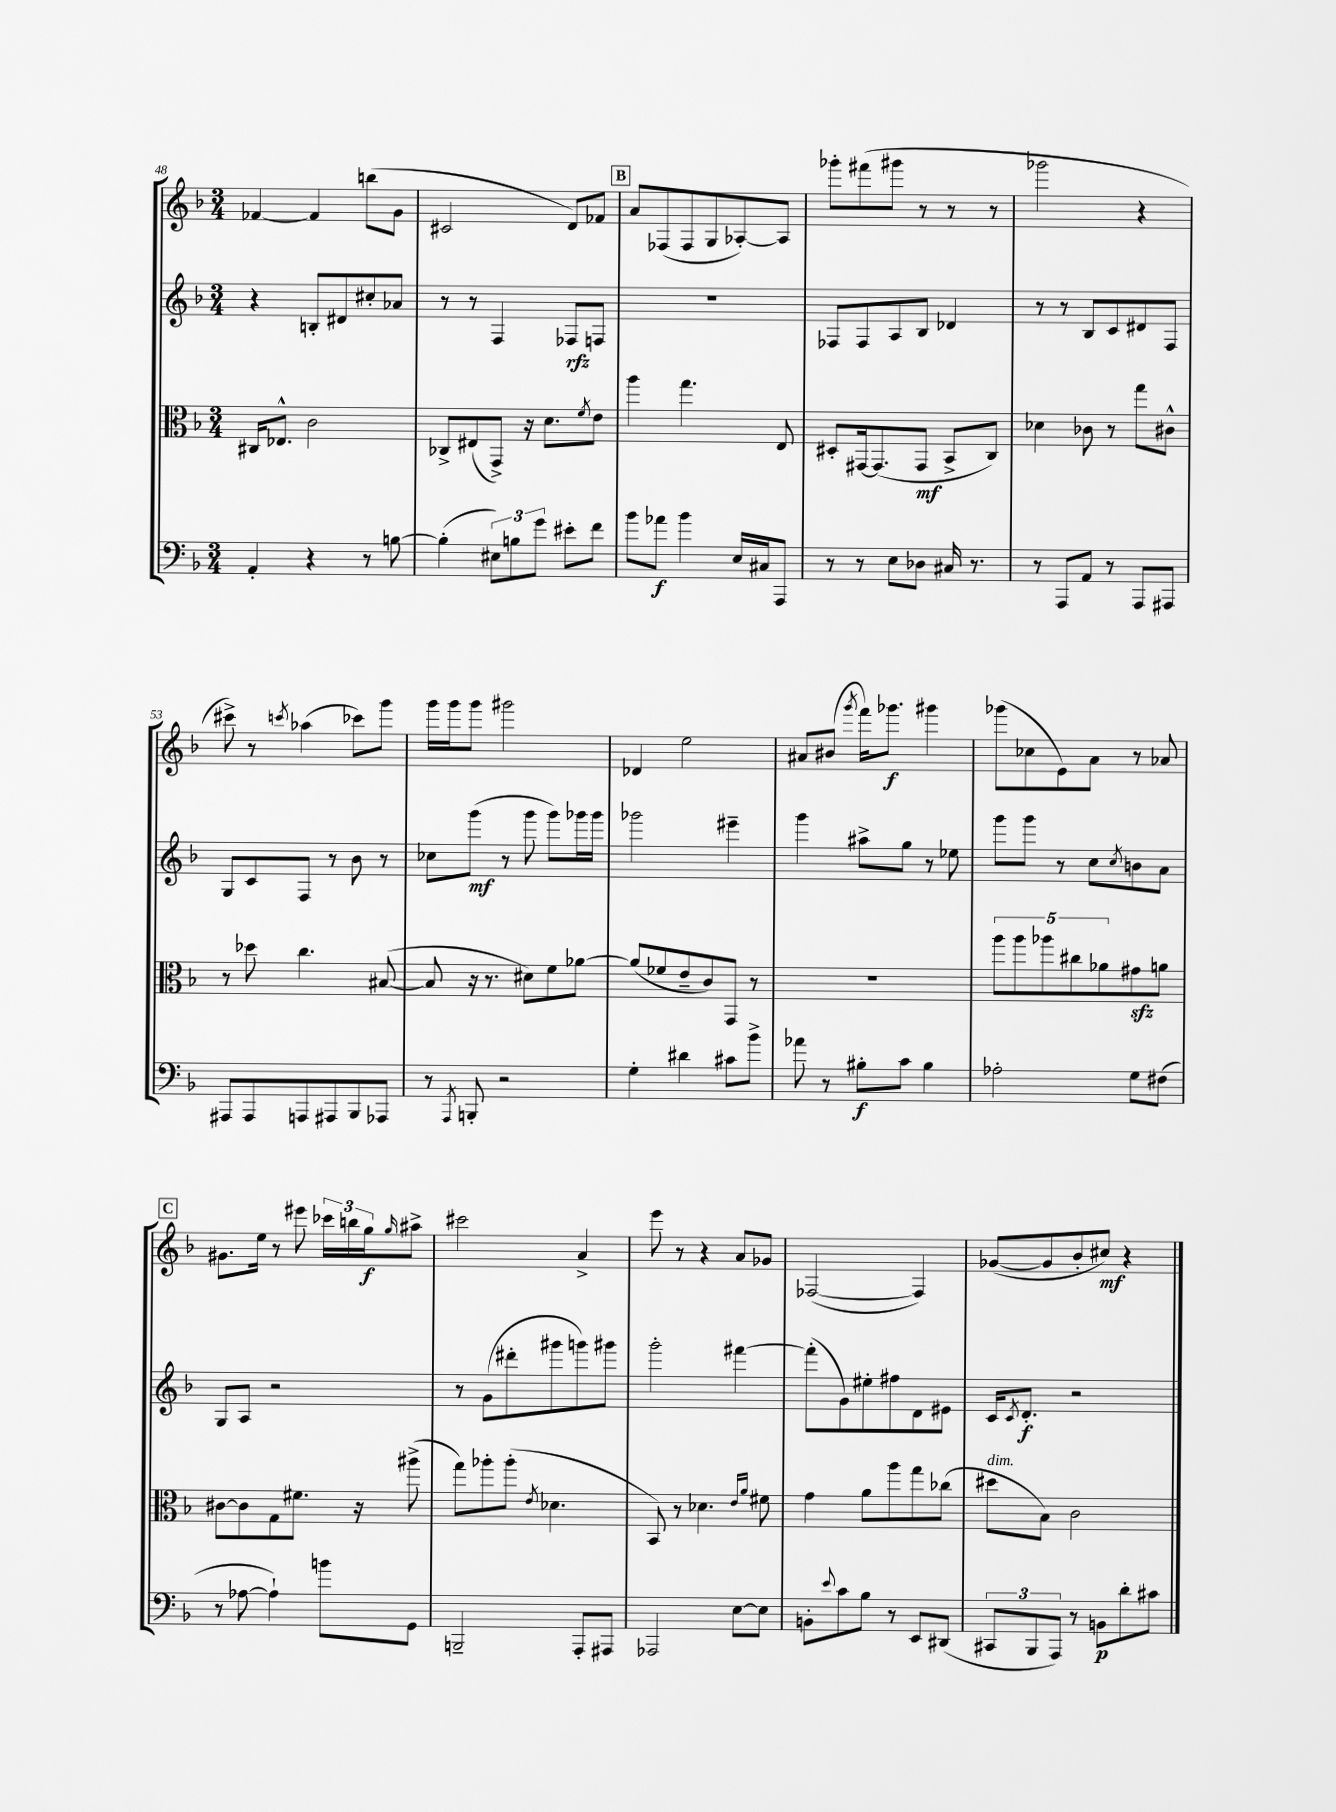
<<
\new StaffGroup <<
\new Staff = "s0" {
    \clef treble \key f \major \numericTimeSignature \time 3/4
    fes'4~ fes'4 b''8( g'8 |
    cis'2 d'8) fes'8 |
    \mark \markup { \box "B" } a'8 fes8( fes8 g8 aes8~-.) aes8 |
    ges'''8-. fis'''8( gis'''8 r8 r8 r8 |
    ges'''2 r4 |
    cis'''8->) r8 \acciaccatura { c'''8 } aes''4( ces'''8) g'''8 |
    g'''16 g'''16 g'''8 gis'''2 |
    des'4 e''2 |
    ais'8 bis'8( \acciaccatura { g'''8 } f'''16) ges'''8.\f gis'''4 |
    ges'''8( ces''8 e'8) a'8 r8 aes'8 |
    \mark \markup { \box "C" } gis'8. e''16 r8 eis'''8 \tuplet 3/2 { ces'''16 b''16 g''16\f } \grace { g''16 } ais''8-> |
    cis'''2 a'4-> |
    e'''8 r8 r4 a'8 ges'8 |
    fes2~( fes4) |
    ges'8~( ges'8 bes'8-. cis''8\mf) r4 \bar "|." |
}
\new Staff = "s1" {
    \clef treble \key f \major \numericTimeSignature \time 3/4
    r4 b8-. dis'8 cis''8-. aes'8 |
    r8 r8 f4 fes8\rfz f8 |
    \mark \markup { \box "B" } R2. |
    fes8 fes8 a8 bes8 des'4 |
    r8 r8 bes8 c'8 dis'8 f8 |
    g8 c'8 f8 r8 bes'8 r8 |
    ces''8 g'''8\mf( r8 g'''8 g'''8) ges'''16 ges'''16 |
    ges'''2 eis'''4-- |
    g'''4 ais''8-> g''8 r8 ees''8 |
    g'''8 g'''8 r8 c''8 \acciaccatura { c''8 } b'8 a'8 |
    \mark \markup { \box "C" } g8 a8 r2 |
    r8 g'8( dis'''8-. gis'''8 g'''8) gis'''8 |
    g'''2-. fis'''4~ |
    fis'''8-.( g'8) eis''8-. fis''8 d'8 eis'8 |
    c'16 \acciaccatura { c'8 } d'8.-.\f r2 \bar "|." |
}
\new Staff = "s2" {
    \clef alto \key f \major \numericTimeSignature \time 3/4
    cis16 ees8.-^ c'2 |
    ces8-> eis8( g,8->) r16 d'8. \acciaccatura { f'8 } e'8 |
    \mark \markup { \box "B" } a''4 g''4. e8 |
    dis8-. gis,16~ gis,8.( gis,8\mf bes,8-> c8) |
    des'4 ces'8 r8 g''8 cis'8-^ |
    r8 des''8 c''4. bis8~( |
    bis8 r16 r8. dis'8) f'8 aes'8~ |
    aes'8( fes'8 e'8-- c'8) g,8 r8 |
    R2. |
    \tuplet 5/4 { a''8 a''8 aes''8 cis''8 aes'8 } gis'8\sfz a'8 |
    \mark \markup { \box "C" } cis'8~ cis'8 g8 fis'8. r16 ais''8->( |
    g''8) aes''8-. aes''8-.( \acciaccatura { e'8 } des'4. |
    bes,8) r8 des'4. \grace { e'16 a'16 } fis'8 |
    g'4 a'8 a''8 g''8 ces''8( |
    dis''8^\markup { \italic "dim." } bes8) c'2 \bar "|." |
}
\new Staff = "s3" {
    \clef bass \key f \major \numericTimeSignature \time 3/4
    a,4-. r4 r8 b8~ |
    b4-.( \tuplet 3/2 { eis8) b8 g'8 } eis'8-. f'8 |
    \mark \markup { \box "B" } bes'8 aes'8\f bes'4 e16 cis16 a,,8 |
    r8 r8 e8 des8 cis16 r8. |
    r8 a,,8 a,8 r8 a,,8 ais,,8 |
    ais,,8 ais,,8 a,,8 ais,,8 bes,,8 aes,,8 |
    r8 \acciaccatura { a,,8 } b,,8-. r2 |
    g4-. dis'4 cis'8 bes'8-> |
    aes'8 r8 bis8-.\f c'8 bis4 |
    aes2-. g8 fis8( |
    \mark \markup { \box "C" } r8 aes8~ aes4-!) b'8 g,8 |
    b,,2-- a,,8-. ais,,8 |
    aes,,2 e8~ e8 |
    b,8-. \appoggiatura { e'8 } c'8 bes8 r8 e,8 dis,8( |
    \tuplet 3/2 { cis,8 bes,,8 a,,8) } r8 b,8\p d'8-. cis'8 \bar "|." |
}
>>
>>
\layout { \context { \Score currentBarNumber = #48 } }
